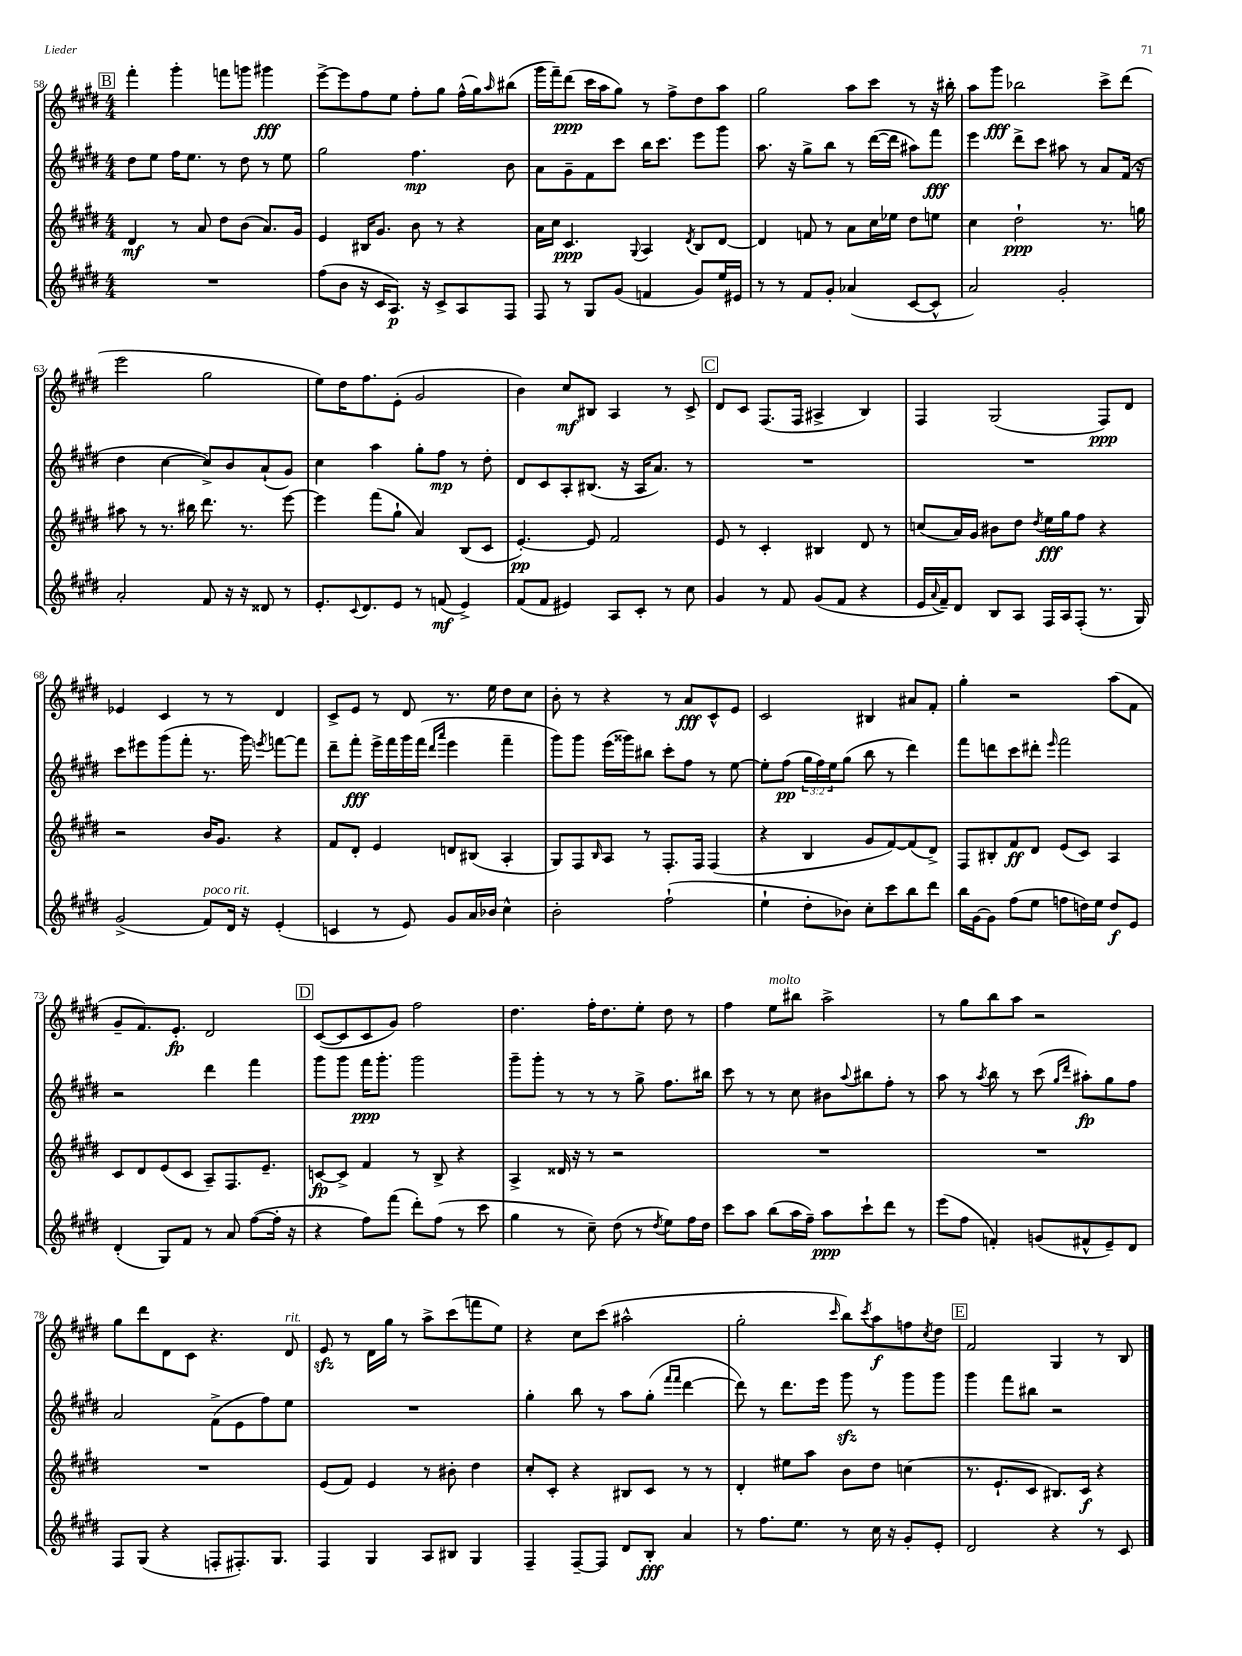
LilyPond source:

<<
\new StaffGroup <<
\new Staff = "s0" {
    \clef treble \key e \major \numericTimeSignature \time 4/4
    \mark \markup { \box "B" } fis'''4-. gis'''4-. f'''8 g'''8 gis'''4\fff |
    e'''8~-> e'''8 fis''8 e''8 fis''8-. gis''8 fis''16-^( gis''16) \grace { a''16 } bis''8( |
    gis'''16 fis'''16--) dis'''8\ppp( cis'''16 a''16 gis''8) r8 fis''8-> dis''8 a''8 |
    gis''2 a''8 cis'''8 r8 r16 bis''16-. |
    a''8 gis'''8\fff bes''2 cis'''8-> dis'''8( |
    e'''2 gis''2 |
    e''8) dis''16 fis''8. e'8-.( gis'2 |
    b'4) cis''8\mf bis8 a4 r8 cis'8-> |
    \mark \markup { \box "C" } dis'8 cis'8 fis8.( fis16 ais4-> b4) |
    fis4 gis2( fis8\ppp) dis'8 |
    ees'4 cis'4 r8 r8 dis'4 |
    cis'8-> e'8 r8 dis'8 r8. e''16 dis''8 cis''8 |
    b'8-. r8 r4 r8 a'8\fff cis'8-^ e'8 |
    cis'2 bis4 ais'8 fis'8-. |
    gis''4-. r2 a''8( fis'8 |
    gis'8-- fis'8.) e'8.-.\fp dis'2 |
    \mark \markup { \box "D" } cis'8~( cis'8 cis'8 gis'8) fis''2 |
    dis''4. fis''16-. dis''8. e''8-. dis''8 r8 |
    fis''4 e''8^\markup { \italic "molto" } bis''8 a''2-> |
    r8 gis''8 b''8 a''8 r2 |
    gis''8 dis'''8 dis'8 cis'8 r4. dis'8^\markup { \italic "rit." } |
    e'8\sfz r8 dis'16 gis''16 r8 a''8-> cis'''8( f'''8 e''8) |
    r4 cis''8 cis'''8( ais''2-^ |
    gis''2-. \grace { cis'''16 } b''8) \acciaccatura { cis'''8 } a''8\f f''8 \acciaccatura { cis''8 } dis''8 |
    \mark \markup { \box "E" } fis'2 gis4 r8 b8 \bar "|." |
}
\new Staff = "s1" {
    \clef treble \key e \major \numericTimeSignature \time 4/4 \override Staff.TupletNumber.text = #tuplet-number::calc-fraction-text
    \mark \markup { \box "B" } dis''8 e''8 fis''16 e''8. r8 dis''8 r8 e''8 |
    gis''2 fis''4.\mp b'8 |
    a'8 gis'8-- fis'8 cis'''8 b''16 cis'''8. e'''8 gis'''8 |
    a''8. r16 gis''8-> b''8 r8 dis'''16~( dis'''16 ais''8) fis'''8\fff |
    e'''4 dis'''8-> cis'''8 ais''8 r8 a'8 fis'16( r16 |
    dis''4 cis''4~ cis''8->) b'8 a'8-!( gis'8) |
    cis''4 a''4 gis''8-. fis''8\mp r8 dis''8-. |
    dis'8 cis'8 a8-. bis8.( r16 a16 a'8.) r8 |
    \mark \markup { \box "C" } R1 |
    R1 |
    cis'''8 eis'''8 gis'''8( fis'''8-. r8. gis'''16) \acciaccatura { e'''8 } f'''8~ f'''8 |
    dis'''8-- fis'''8-.\fff e'''16-> fis'''16 gis'''16 fis'''16( \grace { dis'''16 a'''16 } e'''4 fis'''4-- |
    gis'''8) gis'''8 e'''16( gisis'''16) bis''8 cis'''8-. fis''8 r8 e''8~ |
    e''8-. fis''8\pp( \tuplet 3/2 { gis''16 fis''16) e''16 } gis''8( b''8 r8 dis'''4) |
    fis'''8 d'''8 cis'''8 dis'''8-. \grace { e'''16 } fis'''2 |
    r2 dis'''4 fis'''4 |
    \mark \markup { \box "D" } gis'''8 gis'''8 fis'''16\ppp gis'''8.-. gis'''2 |
    gis'''8-- gis'''8-. r8 r8 r8 gis''8-> fis''8. bis''16 |
    cis'''8 r8 r8 cis''8 bis'8 \appoggiatura { a''8 } bis''8 fis''8-. r8 |
    a''8 r8 \acciaccatura { a''8 } b''8 r8 cis'''8( \grace { gis''16 dis'''16 } ais''8-.\fp) gis''8 fis''8 |
    a'2 fis'8->( e'8 fis''8) e''8 |
    R1 |
    gis''4-. b''8 r8 a''8 gis''8-.( \grace { fis'''16 fis'''16 } dis'''4~ |
    dis'''8) r8 dis'''8. e'''16 gis'''8\sfz r8 gis'''8 gis'''8 |
    \mark \markup { \box "E" } gis'''4 fis'''8 bis''8 r2 \bar "|." |
}
\new Staff = "s2" {
    \clef treble \key e \major \numericTimeSignature \time 4/4
    \mark \markup { \box "B" } dis'4\mf r8 a'8 dis''8 b'8( a'8.) gis'16 |
    e'4 bis16 gis'8. b'8 r8 r4 |
    a'16 cis''16 cis'4.\ppp \appoggiatura { gis8 } a4 \acciaccatura { dis'8 } b8 dis'8~ |
    dis'4 f'8 r8 a'8 cis''16 ees''16 dis''8 e''8 |
    cis''4 dis''2-!\ppp r8. g''16 |
    ais''8 r8 r8. bis''16 dis'''8. r8. e'''8~ |
    e'''4 fis'''8( gis''8-! a'4) b8( cis'8 |
    e'4.~-.\pp) e'8 fis'2 |
    \mark \markup { \box "C" } e'8 r8 cis'4-. bis4 dis'8 r8 |
    c''8( a'16) gis'16 bis'8 dis''8 \acciaccatura { dis''8 } e''16\fff gis''16 fis''8 r4 |
    r2 b'16 gis'8. r4 |
    fis'8 dis'8-. e'4 d'8 bis8( a4-. |
    gis8) fis8 \grace { b16 } a8 r8 fis8.-. fis16 fis4( |
    r4 b4 gis'8 fis'8~) fis'8( dis'8->) |
    fis8 bis8-. fis'8\ff dis'8 e'8( cis'8) a4 |
    cis'8 dis'8 e'8( cis'8 a8--) fis8. e'8.-- |
    \mark \markup { \box "D" } c'8~\fp c'8-> fis'4 r8 b8-> r4 |
    a4-> disis'16 r16 r8 r2 |
    R1 |
    R1 |
    R1 |
    e'8( fis'8) e'4 r8 bis'8-. dis''4 |
    cis''8-. cis'8-. r4 bis8 cis'8 r8 r8 |
    dis'4-. eis''8 a''8 b'8 dis''8 c''4( |
    \mark \markup { \box "E" } r8. e'8.-! cis'8 bis8.) cis'16\f r4 \bar "|." |
}
\new Staff = "s3" {
    \clef treble \key e \major \numericTimeSignature \time 4/4
    \mark \markup { \box "B" } R1 |
    fis''8( b'8 r16 cis'16 a8.\p) r16 cis'8-> a8 fis8 |
    fis8 r8 gis8 gis'8( f'4 gis'8) e''16 eis'16 |
    r8 r8 fis'8 gis'8-. aes'4( cis'8~ cis'8-^ |
    a'2) gis'2-. |
    a'2-. fis'8 r16 r16 disis'8 r8 |
    e'8.-. \appoggiatura { cis'8 } dis'8. e'8 r8 f'8\mf( e'4->) |
    fis'8( fis'8 eis'4) a8 cis'8-. r8 cis''8 |
    \mark \markup { \box "C" } gis'4 r8 fis'8 gis'8( fis'8 r4 |
    e'16 \appoggiatura { a'8 } fis'16--) dis'8 b8 a8 fis16 a16 fis8-.( r8. gis16) |
    gis'2->( fis'8^\markup { \italic "poco rit." }) dis'16 r16 e'4-.( |
    c'4 r8 e'8) gis'8 a'16 bes'16 cis''4-^ |
    b'2-. fis''2-!( |
    e''4-! dis''8-. bes'8) cis''8-. cis'''8 b''8 dis'''8 |
    b''16 gis'16~ gis'8 fis''8( e''8 f''8 d''16) e''16 d''8\f e'8 |
    dis'4-.( gis8) fis'8 r8 a'8 fis''8~( fis''16-. r16 |
    \mark \markup { \box "D" } r4 fis''8) fis'''8( dis'''8-.) fis''8( r8 cis'''8 |
    gis''4 r8 cis''8--) dis''8( r8 \acciaccatura { dis''8 } e''8) fis''16 dis''16 |
    cis'''8 a''8 b''8( a''16 fis''16--) a''8\ppp cis'''8-! dis'''8 r8 |
    e'''8( fis''8 f'4-.) g'8( fis'8-^ e'8--) dis'8 |
    fis8 gis8( r4 f8-. fis8.-.) gis8. |
    fis4 gis4 a8 bis8 gis4 |
    fis4-- fis8~-- fis8 dis'8 b8-.\fff a'4 |
    r8 fis''8. e''8. r8 cis''16 r16 gis'8-. e'8-. |
    \mark \markup { \box "E" } dis'2 r4 r8 cis'8 \bar "|." |
}
>>
>>
\layout { \context { \Score currentBarNumber = #58 } }
